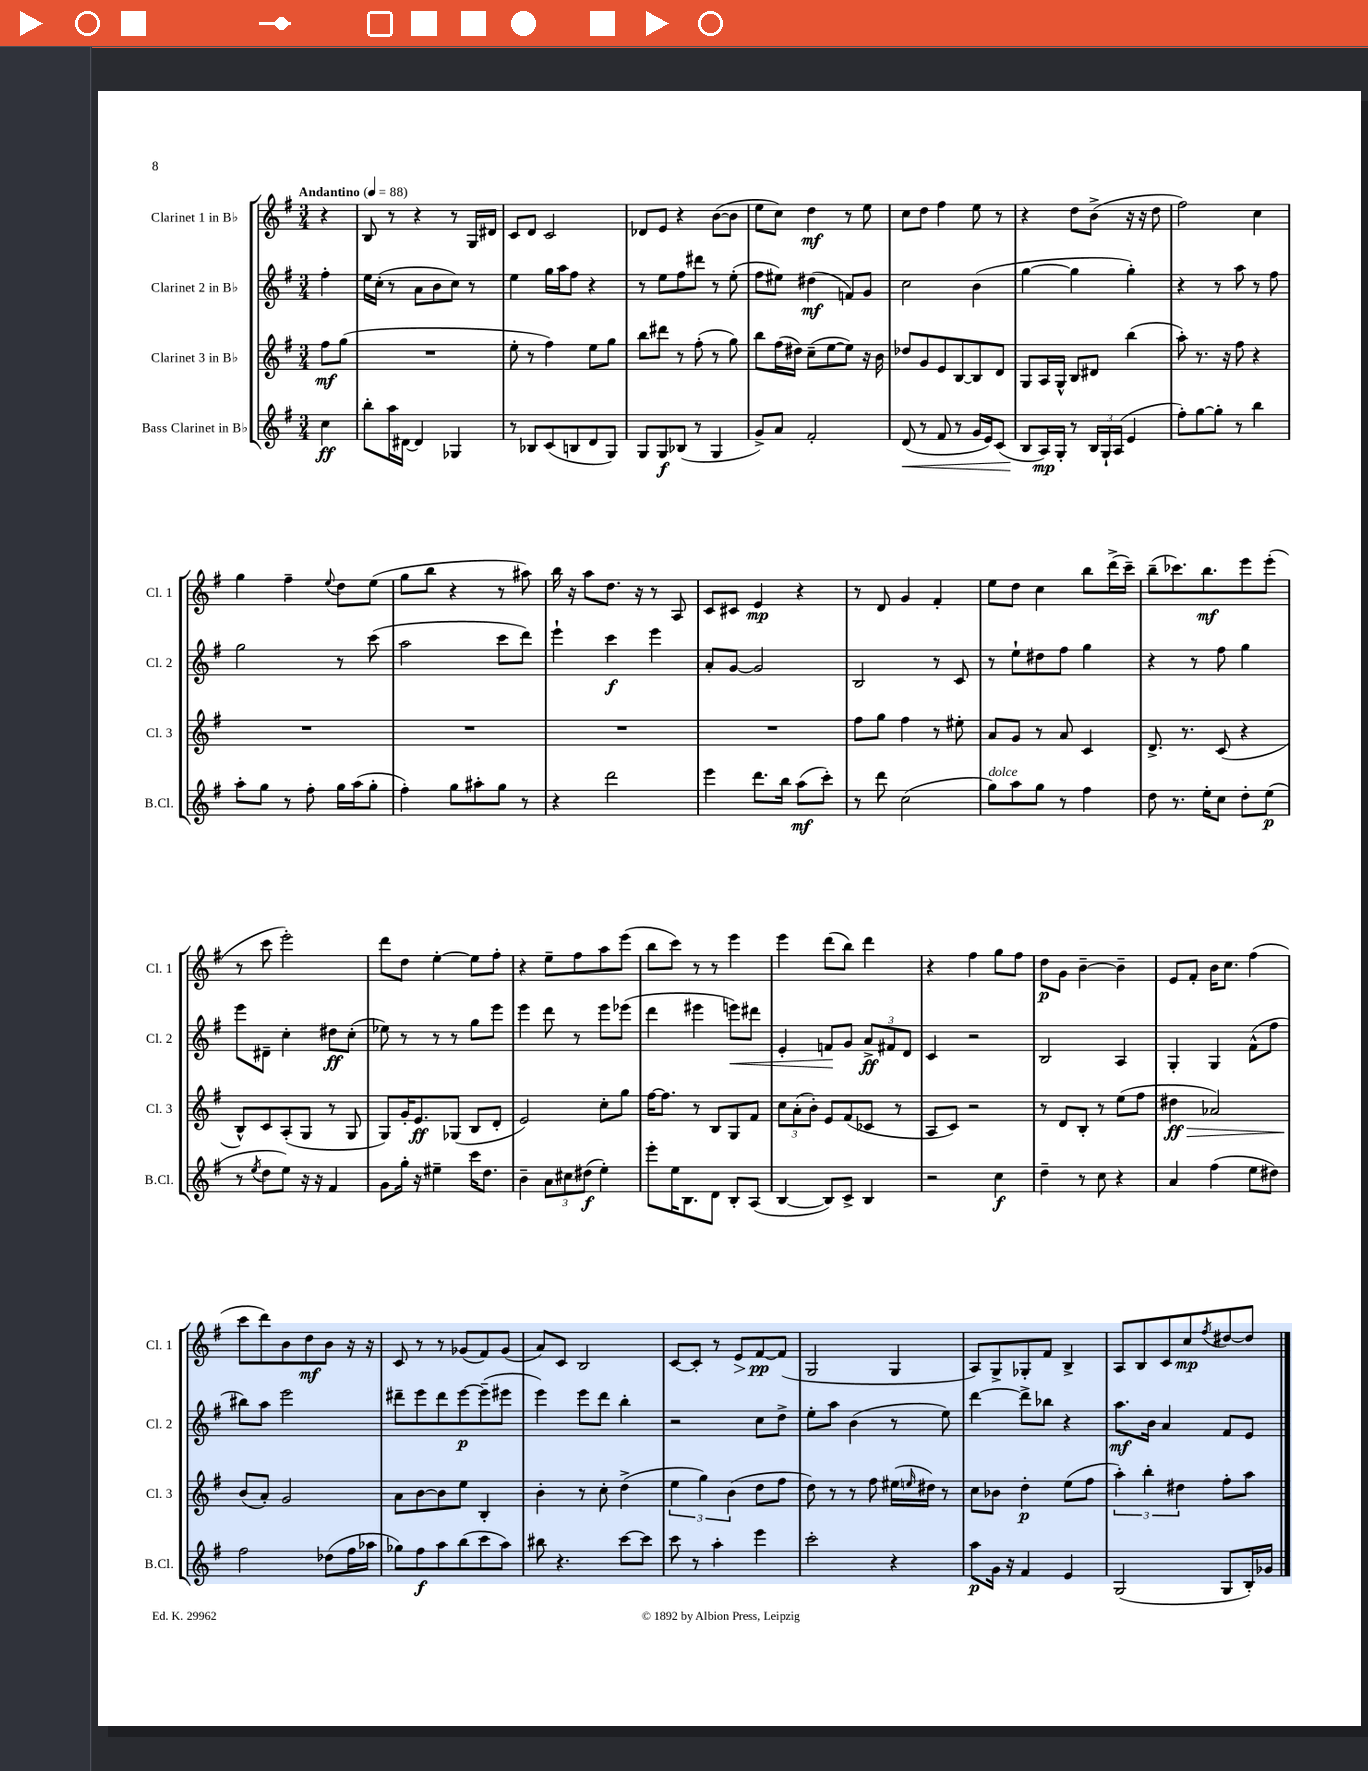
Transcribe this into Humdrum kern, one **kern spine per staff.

**kern	**kern	**kern	**kern
*staff4	*staff3	*staff2	*staff1
*clefG2	*clefG2	*clefG2	*clefG2
*k[f#]	*k[f#]	*k[f#]	*k[f#]
*M3/4	*M3/4	*M3/4	*M3/4
*MM88	*MM88	*MM88	*MM88
4cc	8ff#	4ff#'	4r
.	(8gg	.	.
=	=	=	=
8bb'	2.r	16ee	8B
.	.	(16cc'	.
16aa	.	8r	8r
[16d#	.	.	.
4d#]	.	8a	4r
.	.	8b	.
4G-	.	8cc)	8r
.	.	8r	16G
.	.	.	16d#
=	=	=	=
8r	8ee'	4ee	8c
8B-	8r	.	8d
(8c	4ff#)	16gg	2c
.	.	16aa	.
8B	.	8ff#	.
8d	8ee	4r	.
8G)	8gg	.	.
=	=	=	=
8G	8bb	8r	8d-
8G	8ddd#	8ee	8e
(8B-	8r	8ff#	4r
8r	(8ff#'	8ddd#	.
4G	8r	8r	([8b
.	8gg)	(8ee'	8b]
=	=	=	=
8g^)	8bb	8ff#	8ee
8a	(16ff#	8ee#)	8cc)
.	16dd#)	.	.
2f#'	(8cc~	(4dd#	4dd
.	[8ee	.	.
.	8ee])	8f)	8r
.	16r	8g	8ee
.	16b	.	.
=	=	=	=
(8d	8dd-	2cc	8cc
8r	8g	.	8dd
8f#	8e	.	4ff#
8r	[8B	.	.
16g	8B]	(4b	8ee
16e)	.	.	.
(8c	8d	.	8r
=	=	=	=
8B	8G	[4gg	4r
16A)	16A	.	.
16G'	16G^^	.	.
8r	8B	4gg]	8dd
24B	8d#	.	(8b^
24G`	.	.	.
(24A	.	.	.
4e	(4bb	4gg')	16r
.	.	.	16r
.	.	.	8dd
=	=	=	=
8ff#')	8aa')	4r	2ff#)
[8gg	8.r	.	.
8gg']	.	8r	.
.	16r	.	.
8r	8ff#	8aa	.
4bb	4r	8r	4cc
.	.	8ff#	.
=	=	=	=
8aa'	2.r	2gg	4gg
8gg	.	.	.
8r	.	.	4ff#~
8ff#'	.	.	.
.	.	.	8qqee
16gg	.	8r	8dd
(16aa	.	.	.
8gg'	.	(8ccc	(8ee
=	=	=	=
4ff#')	2.r	2aa	8gg
.	.	.	8bb
8gg	.	.	4r
8aa#'	.	.	.
8gg	.	8ccc	8r
8r	.	8ddd)	8aa#)
=	=	=	=
4r	2.r	4eee`	16bb
.	.	.	16r
.	.	.	8aa
2ddd	.	4ccc	8.dd
.	.	.	16r
.	.	4eee	8r
.	.	.	8A
=	=	=	=
4eee	2.r	8a'	8c
.	.	[8g	8c#
8.ddd	.	2g]	4e
16bb	.	.	.
(8aa	.	.	4r
8ccc')	.	.	.
=	=	=	=
8r	8ff#	2B	8r
8ddd	8gg	.	8d
(2cc	4ff#	.	4g
.	8r	8r	4f#'
.	8ee#'	8c	.
=	=	=	=
8gg)	8a	8r	8ee
8aa	8g	8ee`	8dd
8gg	8r	8dd#	4cc
8r	8a	8ff#	.
4ff#	4c	4gg	8bb
.	.	.	(16ddd^
.	.	.	16ccc~)
=	=	=	=
8dd	8.d^	4r	(8bb~
8.r	.	.	8.ccc-)
.	8.r	.	.
.	.	8r	.
16ee'	.	.	8.bb
8cc	(8c	8ff#	.
8dd'	4r	4gg	8eee
(8ee	.	.	(8eee'
=	=	=	=
8r	8B^^)	8eee	8r
8qee	.	.	.
8dd	8c	8d#~	8ccc
8ee)	(8A'	4cc'	2eee')
16r	8G	.	.
16r	.	.	.
4f#	8r	8dd#	.
.	8G	(8cc'	.
=	=	=	=
8g	8G)	8ee-)	8ddd
16gg'	16g'	8r	8dd
16r	8.e	.	.
4ee#~	.	8r	[4ee'
.	(8G-	8r	.
16ccc	8B	8gg	8ee]
8.dd	.	.	.
.	8d'	8eee	8ff#'
=	=	=	=
4b~	2e)	4eee	4r
12a	.	8ddd	8ee~
12cc#	.	.	.
.	.	8r	8ff#
(12dd#	.	.	.
4ee')	8cc'	8eee	8aa
.	8gg	(8eee-	(8eee
=	=	=	=
8eee'	[16ff#	4ddd	8bb
.	8.ff#]	.	.
16ee	.	.	8ccc)
8.B	.	.	.
.	8r	4eee#	8r
8d	8B	.	8r
8B'	8G	8eee)	4eee
(8A	8f#	8ddd#	.
=	=	=	=
[4B	12cc	4e'	4eee
.	(12a'	.	.
.	12b')	.	.
8B])	8e	8f	(8ddd
8c^	(8f#	8g	8bb)
4B	8c-	12a^	4ddd
.	.	12f#	.
.	8r	.	.
.	.	12d	.
=	=	=	=
2r	8A	4c	4r
.	8c)	.	.
.	2r	2r	4ff#
4cc	.	.	8gg
.	.	.	8ff#
=	=	=	=
4dd~	8r	2B	8dd
.	8d	.	8g
8r	8B'	.	[4b~
8cc	8r	.	.
4r	(8ee	4A	4b~]
.	8ff#	.	.
=	=	=	=
4a	4dd#	4G'	8e
.	.	.	8f#'
(4ff#	2a-)	4G	16b
.	.	.	8.cc
8ee	.	(8f#^^	(4ff#
8dd#)	.	8ff#	.
=	=	=	=
2ff#	(8b	8bb#)	8ccc
.	8a')	8aa	8ddd)
.	2g	2eee	8b
.	.	.	8dd
(8dd-	.	.	8b
16ff#	.	.	16r
16aa-	.	.	16r
=	=	=	=
8gg-)	8a	8ddd#~	8c
8ff#	[8b	8eee	8r
8aa	8b]	8ddd#	8r
(8bb	8ee	[8eee	(8g-
8ccc	4B'	(8eee~]	8f#)
8aa)	.	8eee#	(8g-
=	=	=	=
8bb#	4b'	4eee)	8a)
4.r	.	.	8c
.	8r	8eee	2B
.	8cc'	8ddd	.
[8ccc	(4dd^	4bb'	.
8ccc]	.	.	.
=	=	=	=
8ccc	6ee	2r	[8c
8r	.	.	8c']
.	6gg)	.	.
4aa'	.	.	8r
.	(6b	.	.
.	.	.	8e
4eee	8dd	8cc	[8f#
.	8ff#	8dd^	(8f#]
=	=	=	=
2ccc'	8dd)	8ee'	2G
.	8r	8aa	.
.	8r	(4b	.
.	8ff#	.	.
4r	(16ee#	8r	4G
.	16qqee	.	.
.	16dd#)	.	.
.	8r	8ee)	.
=	=	=	=
8aa	8cc	[4ddd	8A)
16g	8b-	.	8G^
16r	.	.	.
4f#	4dd'	8ddd^]	8G-'
.	.	8bb-	8f#
4e	(8ee	4r	4B^
.	8ff#	.	.
=	=	=	=
(2G	6aa')	8.aa	8A
.	.	.	8B
.	6bb'	.	.
.	.	16b	.
.	.	4a	8c
.	6dd#	.	.
.	.	.	8cc
.	.	.	8qff#
8G	8ff#'	8f#	[8dd#
16B')	8aa	8e	8dd#]
16g-	.	.	.
==	==	==	==
*-	*-	*-	*-
